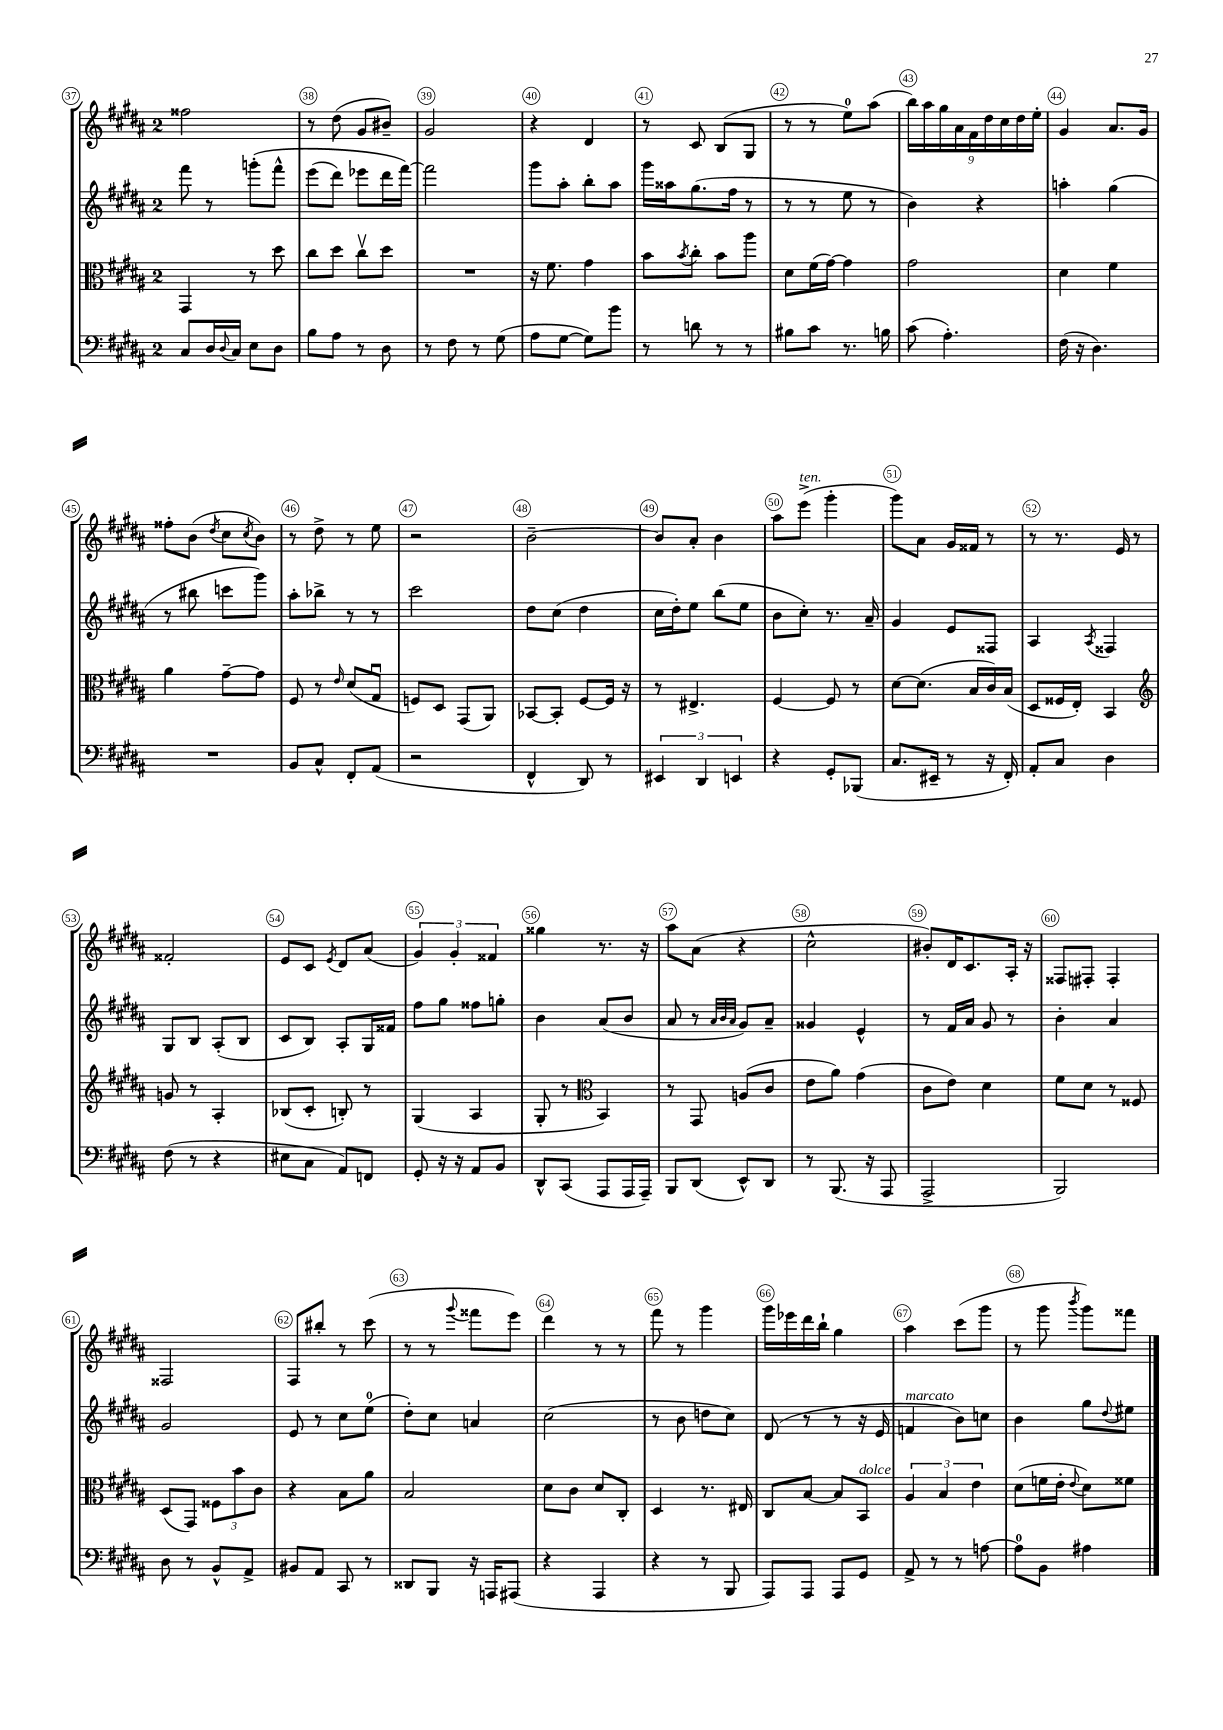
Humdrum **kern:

**kern	**kern	**kern	**kern
*staff4	*staff3	*staff2	*staff1
*clefF4	*clefC3	*clefG2	*clefG2
*k[f#c#g#d#a#]	*k[f#c#g#d#a#]	*k[f#c#g#d#a#]	*k[f#c#g#d#a#]
*M2/4	*M2/4	*M2/4	*M2/4
8C#	4GG#	8fff#	2ff##
16D#	.	8r	.
8qqD#	.	.	.
16C#	.	.	.
8E	8r	&(8ggg'	.
8D#	8dd#	8fff#^^	.
=	=	=	=
8B	8cc#	(8eee	8r
8A#	8dd#	8ddd#)	(8dd#
8r	8cc#v	8eee-	8g#
8D#	8dd#	16ddd#	8b#~)
.	.	[16fff#&)	.
=	=	=	=
8r	2r	2fff#]	2g#
8F#	.	.	.
8r	.	.	.
(8G#	.	.	.
=	=	=	=
8A#	16r	8ggg#	4r
.	8.f#	.	.
[8G#	.	8aa#'	.
8G#])	4g#	8bb'	4d#
8b	.	8aa#	.
=	=	=	=
8r	8b	16ggg#	8r
.	.	16aa##	.
.	8qb	.	.
8d	8cc#'	(8.gg#	8c#
8r	8b	.	(8B
.	.	16ff#	.
8r	8aa#	8r	8G#
=	=	=	=
8B#	8d#	8r	8r
8c#	(16f#	8r	8r
.	[16g#)	.	.
8.r	4g#]	8ee	8ee)
.	.	8r	(8aa#
16B	.	.	.
=	=	=	=
(8c#	2g#	4b)	18bb)
.	.	.	18aa#
.	.	.	18gg#
4.A#')	.	.	.
.	.	.	18a#
.	.	.	18f#
.	.	4r	.
.	.	.	18dd#
.	.	.	18cc#
.	.	.	18dd#
.	.	.	18ee'
=	=	=	=
(16F#	4d#	4aa'	4g#
16r	.	.	.
4.D#)	.	.	.
.	4f#	(4gg#	8.a#
.	.	.	16g#
=	=	=	=
2r	4a#	8r	8ff##'
.	.	8bb#	(8b
.	.	.	8qdd#
.	[8g#~	8ccc	8cc#
.	.	.	8qcc#
.	8g#]	8ggg#)	8b)
=	=	=	=
8BB	8F#	8aa#'	8r
8C#^^	8r	8bb-^	8dd#^
.	16qqe	.	.
8FF#'	(8d#	8r	8r
(8AA#	8G#u	8r	8ee
=	=	=	=
2r	8F)	2ccc#	2r
.	8D#	.	.
.	(8GG#	.	.
.	8AA#)	.	.
=	=	=	=
4FF#^^	[8BB-	8dd#	[2b~
.	8BB-']	(8cc#	.
8DD#)	[8F#	4dd#	.
8r	16F#]	.	.
.	16r	.	.
=	=	=	=
6EE#	8r	16cc#	8b]
.	.	16dd#')	.
.	4.E#^	8ee	8a#'
6DD#	.	.	.
.	.	(8bb	4b
6EE	.	.	.
.	.	8ee	.
=	=	=	=
4r	[4F#	8b	8aa#
.	.	8cc#')	(8eee^
8GG#'	8F#]	8.r	4ggg#'
(8BBB-	8r	.	.
.	.	16a#~	.
=	=	=	=
8.C#	[8d#	4g#	8ggg#)
.	(8.d#]	.	8a#
16EE#~	.	.	.
8r	.	8e	16g#
.	16B	.	16f##
16r	16c#)	8F##	8r
16FF#')	(16B	.	.
=	=	=	=
8AA#'	8D#	4A#	8r
8C#	16F##	.	8.r
.	16E')	.	.
.	.	8qA#	.
4D#	4BB	4F##	.
.	.	.	16e
.	.	.	8r
=	=	=	=
*	*clefG2	*	*
(8F#	8g	8G#	2f##'
8r	8r	8B	.
4r	4A#'	(8A#'	.
.	.	8B	.
=	=	=	=
8E#	(8B-	8c#	8e
8C#	8c#'	8B)	8c#
.	.	.	8qe
8AA#)	8B')	8A#'	8d#
8FF	8r	16G#	(8a#
.	.	16f##	.
=	=	=	=
8GG#'	(4G#	8ff#	6g#)
16r	.	8gg#	.
.	.	.	6g#'
16r	.	.	.
8AA#	4A#	8ff##	.
.	.	.	6f##
8BB	.	8gg'	.
=	=	=	=
8DD#^^	8G#'	4b	4gg##
(8CC#	8r	.	.
*	*clefC3	*	*
8AAA#	4BB)	(8a#	8.r
16AAA#	.	8b	.
16AAA#~)	.	.	16r
=	=	=	=
8BBB	8r	8a#	8aa#
(8DD#	8GG#	8r	(8a#
.	.	32qqa#	.
.	.	32qqb	.
.	.	32qqa#	.
8EE^^)	(8A	8g#)	4r
8DD#	8c#	8a#~	.
=	=	=	=
8r	8e	4g##	2cc#^^
(8.BBB	8a#)	.	.
.	(4g#	4e^^	.
16r	.	.	.
8AAA#	.	.	.
=	=	=	=
2AAA#^	8c#	8r	8b#')
.	8e)	16f#	16d#
.	.	16a#	8.c#
.	4d#	8g#	.
.	.	8r	16A#'
.	.	.	16r
=	=	=	=
2BBB)	8f#	4b'	8F##
.	8d#	.	8F#'
.	8r	4a#	4F#'
.	8F##	.	.
=	=	=	=
8D#	(8D#	2g#	2F##
8r	8GG#)	.	.
8BB^^	12F##	.	.
.	12b	.	.
8AA#^	.	.	.
.	12c#	.	.
=	=	=	=
8BB#	4r	8e	8F#
8AA#	.	8r	8bb#'
8CC#	8B	8cc#	8r
8r	8a#	(8ee	(8ccc#
=	=	=	=
8DD##	2B	8dd#')	8r
8BBB	.	8cc#	8r
.	.	.	8qqggg#
16r	.	4a	8fff##
16AAA	.	.	.
(8AAA#	.	.	8eee)
=	=	=	=
4r	8d#	(2cc#	4ddd#
.	8c#	.	.
4AAA#	8d#	.	8r
.	8C#'	.	8r
=	=	=	=
4r	4D#	8r	8fff#
.	.	8b	8r
8r	8.r	8dd	4ggg#
8BBB	.	8cc#)	.
.	16E#	.	.
=	=	=	=
8AAA#)	8C#	(8d#	16ggg#
.	.	.	16eee-
8AAA#	[8B	8r	16ddd#
.	.	.	16bb`
8AAA#	8B]	8r	4gg#
8GG#	8BB	16r	.
.	.	16e	.
=	=	=	=
8AA#^	6A#	4f	4aa#
8r	.	.	.
.	6B	.	.
8r	.	8b)	(8ccc#
.	6e	.	.
[8A	.	8cc	8ggg#
=	=	=	=
8A]	(8d#	4b	8r
8BB	16f	.	8ggg#
.	16e'	.	.
.	8qqe	.	8qbbb
4A#	8d#)	8gg#	8ggg#)
.	.	8qqdd#	.
.	8f##	8ee#	8fff##
==	==	==	==
*-	*-	*-	*-
